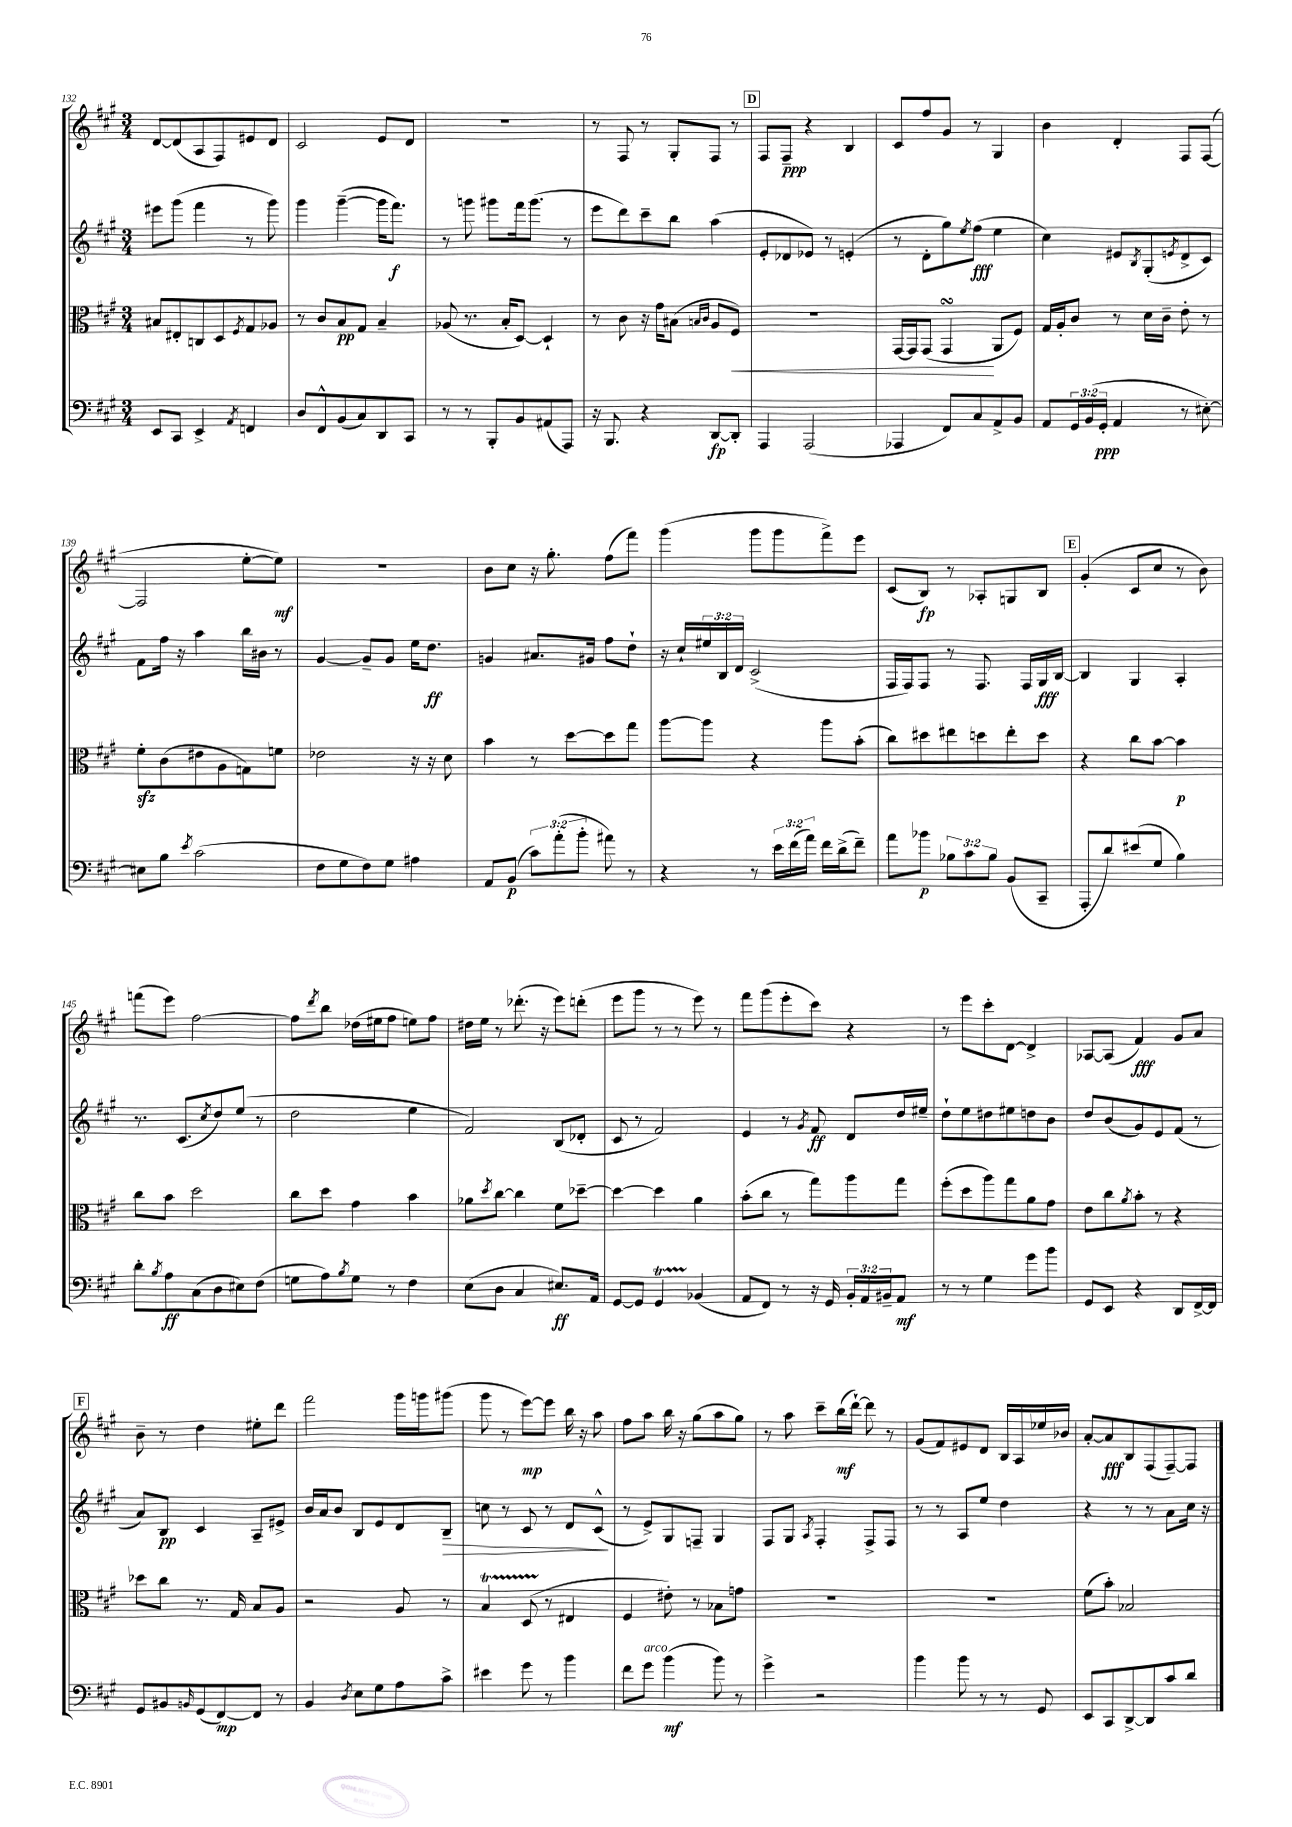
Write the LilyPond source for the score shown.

<<
\new StaffGroup <<
\new Staff = "s0" {
    \clef treble \key a \major \numericTimeSignature \time 3/4
    d'8~ d'8( a8 fis8) eis'8 d'8 |
    cis'2 e'8 d'8 |
    R2. |
    r8 fis8 r8 gis8-. fis8 r8 |
    \mark \markup { \box "D" } fis8 fis8--\ppp r4 b4 |
    cis'8 fis''8 gis'8 r8 gis4 |
    b'4 d'4-. fis8 fis8~( |
    fis2 e''8~-. e''8\mf) |
    R2. |
    b'8 cis''8 r16 gis''8.-. fis''8( fis'''8) |
    gis'''4( gis'''8 gis'''8 fis'''8->) e'''8 |
    cis'8( b8\fp) r8 aes8-. g8 b8 |
    \mark \markup { \box "E" } gis'4-.( cis'8 cis''8 r8 b'8) |
    f'''8( e'''8) fis''2~ |
    fis''8 \acciaccatura { d'''8 } b''8 des''16( eis''16 fis''8 e''8) fis''8 |
    dis''16 e''16 r8 des'''8.-.( r16 e'''8) d'''8-.( |
    e'''8 gis'''8 r8 r8 e'''8) r8 |
    fis'''8 gis'''8( e'''8-. cis'''8) r4 |
    r8 e'''8 cis'''8-. d'8~ d'4-> |
    aes8~ aes8( fis'4\fff) gis'8 a'8 |
    \mark \markup { \box "F" } b'8-- r8 d''4 eis''8-. d'''8 |
    fis'''2 gis'''16 g'''16 gis'''8( |
    gis'''8 r8 e'''8~\mp) e'''8 b''16 r16 a''8 |
    fis''8 a''8 b''16 r16 gis''8( a''8 gis''8) |
    r8 a''8 cis'''8-- b''16\mf( d'''16~-!) d'''8 r8 |
    gis'8( fis'8) eis'8 d'8 b16 a16 ees''16 bes'16 |
    a'8~-. a'8\fff b8 fis8( fis8~--) fis8 \bar "|." |
}
\new Staff = "s1" {
    \clef treble \key a \major \numericTimeSignature \time 3/4 \override Staff.TupletNumber.text = #tuplet-number::calc-fraction-text
    eis'''8 gis'''8( fis'''4 r8 gis'''8) |
    gis'''4 gis'''4~--( gis'''16 fis'''8.\f) |
    r8 g'''8 gis'''8 fis'''16 gis'''8.( r8 |
    e'''8 d'''8) cis'''8-- b''8 a''4( |
    \mark \markup { \box "D" } e'8-. des'8 ees'8) r8 e'4-.( |
    r8 d'8-. gis''8) \acciaccatura { e''8 } fis''8\fff( e''4 |
    cis''4) eis'8 \acciaccatura { b8 } gis8-.( \acciaccatura { e'8 } d'8-> cis'8) |
    fis'8 fis''16 r16 a''4 b''16 bis'16 r8 |
    gis'4~ gis'8-- gis'8 e''16 d''8.\ff |
    g'4 ais'8. gis'16 fis''8 d''8-! |
    r16 cis''16-! \tuplet 3/2 { eis''16 b16 d'16 } cis'2->( |
    fis16 fis16) fis8 r8 fis8. fis16 gis16\fff b16~ |
    \mark \markup { \box "E" } b4 gis4 a4-. |
    r8. cis'8.( \acciaccatura { cis''8 } d''8) e''8( r8 |
    d''2 e''4 |
    fis'2) b8( des'8-. |
    cis'8 r8 fis'2) |
    e'4 r8 \acciaccatura { gis'8 } fis'8\ff d'8 d''16 eis''16-- |
    d''8-! e''8 dis''8 eis''8 d''8 b'8 |
    d''8 b'8( gis'8) e'8 fis'8( r8 |
    \mark \markup { \box "F" } a'8) b8\pp cis'4 a8-- eis'8-> |
    b'16 a'16 b'8 b8 e'8 d'8 b8--\> |
    c''8 r8 cis'8 r8 d'8 cis'8-^\!( |
    r8 e'8->) gis8 f8-- gis4 |
    fis8 gis8 \acciaccatura { a8 } fis4-. fis8-> fis8 |
    r8 r8 a8 e''8 d''4 |
    r4 r8 r8 a'8 cis''16 r16 \bar "|." |
}
\new Staff = "s2" {
    \clef alto \key a \major \numericTimeSignature \time 3/4
    bis8 eis8-. c8 d8 \acciaccatura { fis8 } gis8 aes8 |
    r8 cis'8 b8\pp gis8 b4-- |
    aes8( r8. b16-. d8~) d4-! |
    r8 cis'8 r16 gis'16 bis8( \grace { b16 cis'16 } a8 fis8\<) |
    \mark \markup { \box "D" } R2. |
    gis,16~ gis,16 gis,8( gis,4\turn\! a,8 fis8) |
    gis16 a16-. cis'8 r8 d'16 cis'16-- e'8-. r8 |
    fis'8-.\sfz cis'8( eis'8 a8 g8) f'8 |
    ees'2 r16 r16 d'8 |
    b'4 r8 d''8~ d''8 gis''8 |
    a''8~ a''8 r4 a''8 b'8-.( |
    cis''8) dis''8 eis''8 d''8 eis''8-. d''8 |
    \mark \markup { \box "E" } r4 cis''8 b'8~ b'4\p |
    cis''8 b'8 d''2 |
    cis''8 d''8 gis'4 b'4 |
    aes'8 \acciaccatura { d''8 } cis''8~ cis''4 fis'8 des''8~-- |
    des''4~ des''4 a'4 |
    b'8-.( cis''8 r8 gis''8) a''8 gis''8 |
    fis''8-.( d''8 a''8) gis''8 a'8 gis'8 |
    e'8 cis''8 \acciaccatura { a'8 } b'8-. r8 r4 |
    \mark \markup { \box "F" } des''8 cis''8 r8. gis16 b8 a8 |
    r2 a8 r8 |
    b4\startTrillSpan d8( r8\stopTrillSpan eis4 |
    fis4 eis'8-.) r8 bes8 g'8 |
    R2. |
    R2. |
    fis'8( b'8-.) bes2 \bar "|." |
}
\new Staff = "s3" {
    \clef bass \key a \major \numericTimeSignature \time 3/4 \override Staff.TupletNumber.text = #tuplet-number::calc-fraction-text
    e,8 cis,8 e,4-> \acciaccatura { a,8 } f,4 |
    d8 fis,8-^ b,8( cis8) d,8 cis,8 |
    r8 r8 b,,8-. b,8 ais,8( a,,8) |
    r16 b,,8. r4 d,8~\fp d,8-. |
    \mark \markup { \box "D" } a,,4 a,,2( |
    aes,,4 fis,8) cis8 a,8-> b,8 |
    a,8 \tuplet 3/2 { gis,16 b,16( gis,16-.\ppp } a,4 r8 eis8~-.) |
    eis8 b8 \acciaccatura { e'8 } cis'2( |
    fis8 gis8 fis8) gis8 ais4 |
    a,8 b,8\p( \tuplet 3/2 { cis'8) a'8-.( b'8-. } ais'8) r8 |
    r4 r8 \tuplet 3/2 { e'16 fis'16( a'16) } fis'16 d'16->( fis'8--) |
    a'8 bes'8\p \tuplet 3/2 { bes8 cis'8 bes8 } b,8( cis,8-- |
    \mark \markup { \box "E" } a,,8-. d'8) eis'8( gis8 b4) |
    d'8-. \acciaccatura { b8 } a8\ff cis8( d8 eis8) fis8( |
    g8 a8) \acciaccatura { b8 } g8 r8 fis4 |
    e8( d8 cis4 eis8.\ff) a,16 |
    gis,8~ gis,8 gis,4\startTrillSpan bes,4\stopTrillSpan( |
    a,8 fis,8) r8 r16 gis,16 \tuplet 3/2 { b,16-. a,16 bis,16-- } a,8\mf |
    r8 r8 gis4 gis'8 b'8 |
    gis,8 e,8 r4 d,8 fis,16~-> fis,16 |
    \mark \markup { \box "F" } gis,8 bis,8 \grace { b,16 } gis,8( fis,8~\mp) fis,8 r8 |
    b,4 \acciaccatura { d8 } e8 gis8 a8 cis'8-> |
    eis'4 gis'8 r8 b'4 |
    fis'8 gis'8^\markup { \italic "arco" } b'4\mf( b'8) r8 |
    gis'4-> r2 |
    b'4 b'8 r8 r8 gis,8 |
    e,8 cis,8 d,8~-> d,8 cis'8 d'8 \bar "|." |
}
>>
>>
\layout { \context { \Score currentBarNumber = #132 } }
